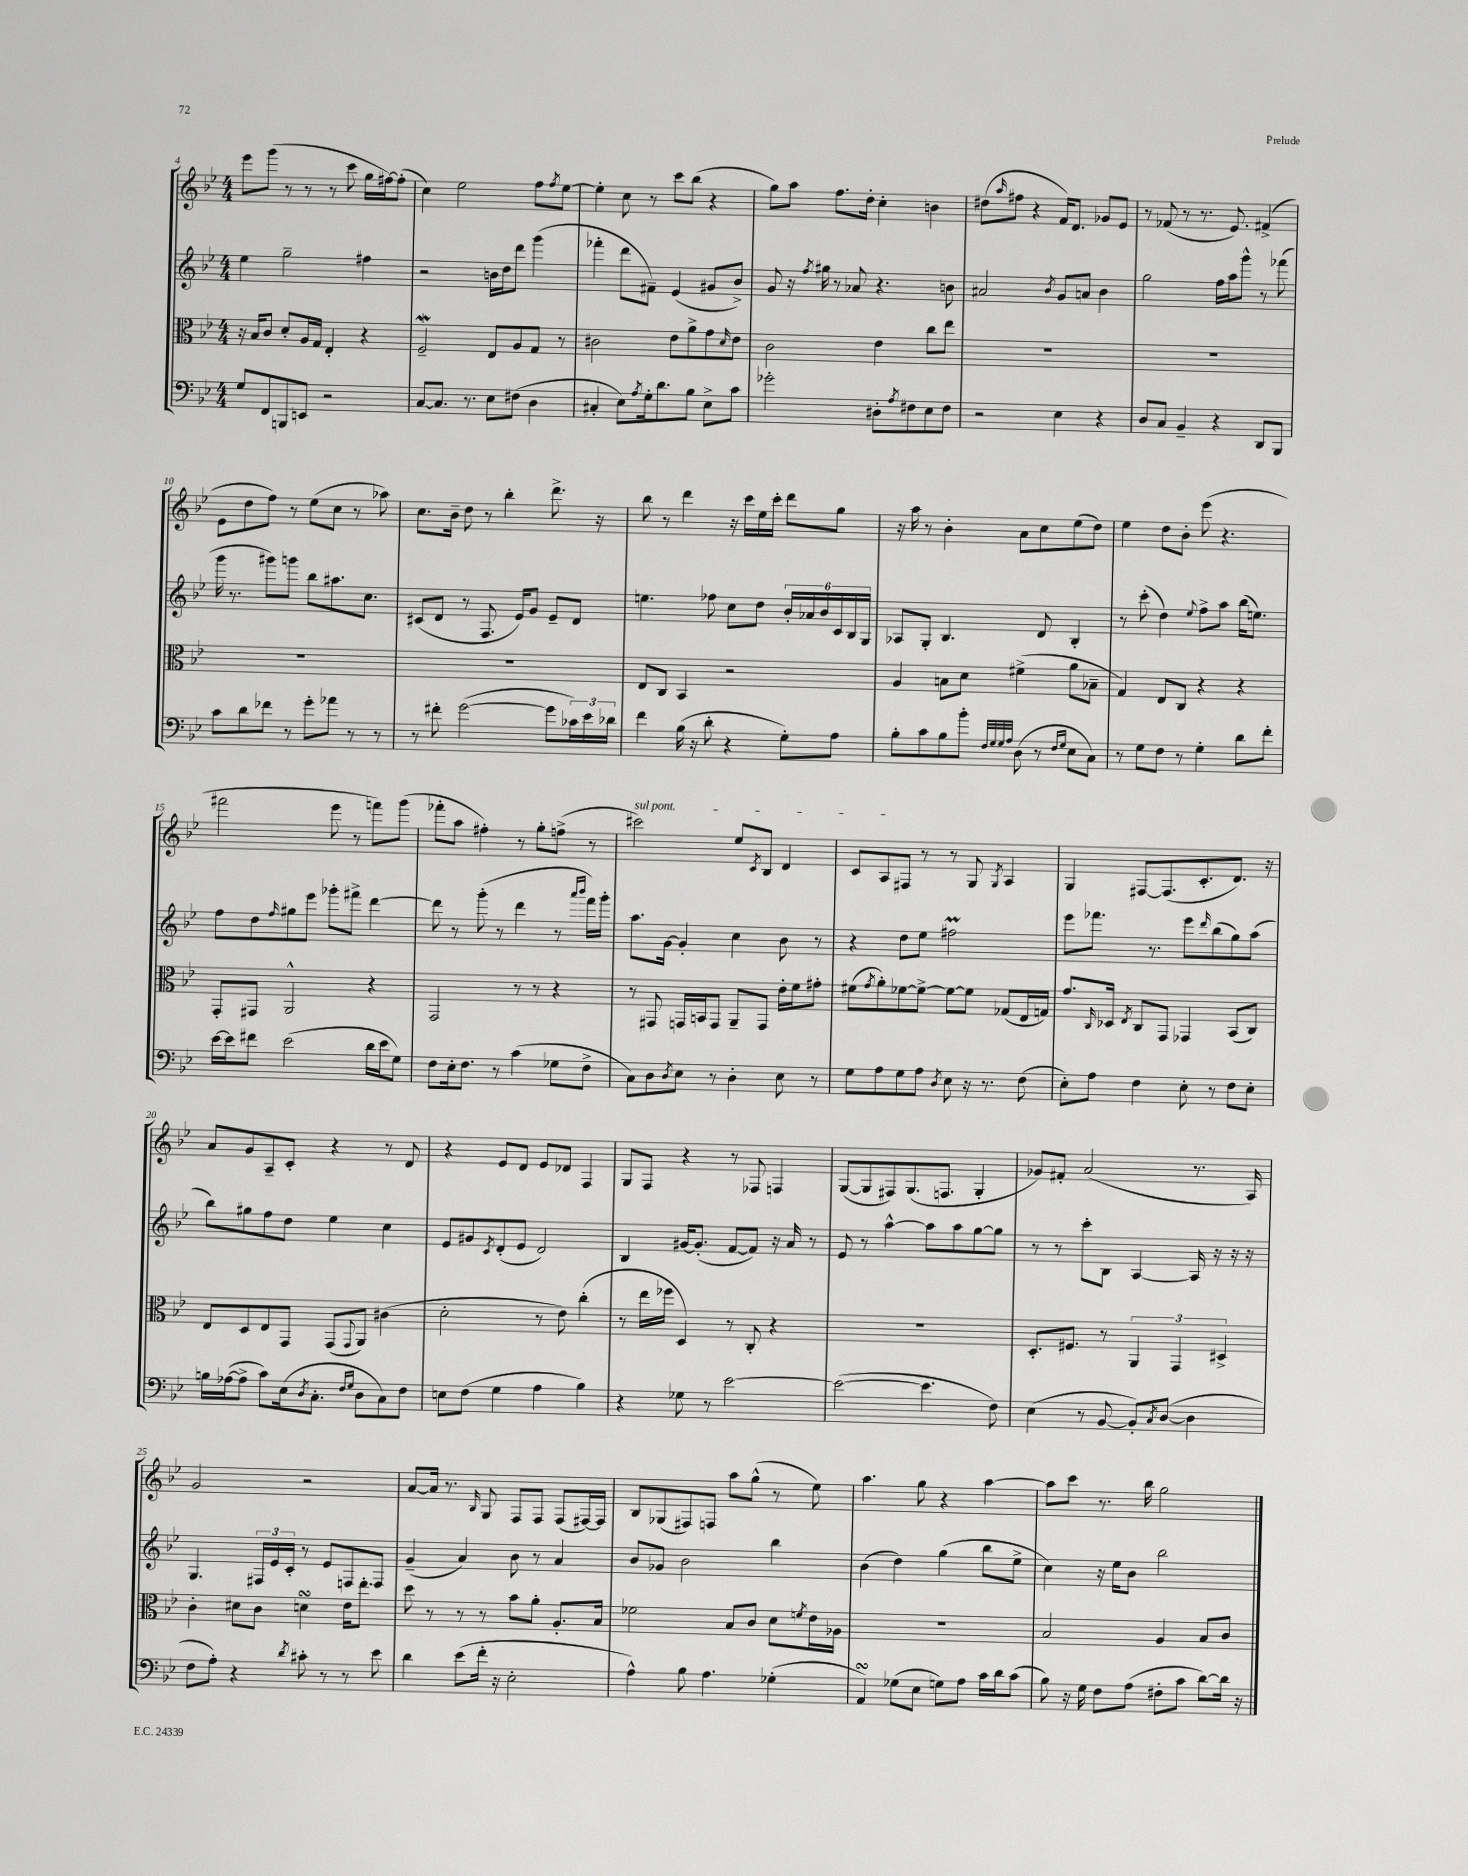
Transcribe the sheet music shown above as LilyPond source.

<<
\new StaffGroup <<
\new Staff = "s0" {
    \clef treble \key bes \major \numericTimeSignature \time 4/4
    ees'''8 g'''8( r8 r8 r8 c'''8 g''16 fis''16~) fis''8-.( |
    c''4) ees''2 f''8 \acciaccatura { f''8 } ees''8~ |
    ees''4-. c''8 r8 c'''8 bes''8( r4 |
    g''8) a''8 f''8. d''16-. c''4-. b'4 |
    dis''8( \grace { a''16 } fis''8 r4 f'16) d'8. ges'8 ees'8 |
    r8 fes'8( r8 r8. ees'8.) fis'4->( |
    ees'8 d''8 f''8) r8 ees''8( c''8 r8 aes''8) |
    c''8. bes'16-- d''8 r8 bes''4-. d'''8.-> r16 |
    bes''8 r8 d'''4 r16 c'''16 ees''16 c'''16-. d'''8 g''8 |
    r16 a''16 r8 bes'4-. a'8 c''8 ees''8( d''8) |
    ees''4 d''8 bes'8-. ees'''8( r4. |
    fis'''2 ees'''8 r8 f'''8) g'''8( |
    fes'''8-. a''8 fis''4-.) r8 g''8-. f''8->( r8 |
    \once \override TextSpanner.bound-details.left.text = \markup { \italic "sul pont." } cis'''2\startTextSpan) ees''8 \acciaccatura { c'8 } bes8 d'4 |
    c'8 a8 fis8\stopTextSpan r8 r8 g8 \acciaccatura { g8 } a4 |
    g4 fis8~ fis8.( c'8.-. d'8.) r16 |
    a'8 g'8 a8-- c'8-. r4 r8 d'8 |
    r4 ees'8 d'8 ees'8 des'8 f4 |
    g8 f8 r4 r8 fes8 f4 |
    g8~( g8 fis8) g8.( f8. g4-. |
    ges'8) fis'8-. a'2( r8. a16) |
    g'2 r2 |
    a'8~ a'16 r8. \grace { bes16 } g8 f8 f8 f8( fis16~) fis16 |
    bes8 ges8( fis8) f8 a''8 g''8-^( r8 ees''8) |
    a''4. g''8 r4 a''4~ |
    a''8 c'''8 r8. bes''16 g''2 \bar "|." |
}
\new Staff = "s1" {
    \clef treble \key bes \major \numericTimeSignature \time 4/4
    ees''4 g''2-- fis''4 |
    r2 b'16 d''16 d'''8 g'''4( |
    fes'''4-. d'''8 fis'8--) ees'4( gis'8 bes'8->) |
    g'8 r16 \acciaccatura { f''8 } gis''16 r8 aes'8 r4. b'8 |
    ais'2 \acciaccatura { bes'8 } g'8 a'8 bes'4 |
    g''2 f''16 a''16 g'''8-^ r8 fes'''8( |
    g'''16 r8. gis'''8) g'''8 bes''8 ais''8. c''8. |
    cis'8( d'8 r8 f8. ees'16) g'8 ees'8-- d'8 |
    e''4. fes''8 c''8 d''8 \tuplet 6/4 { bes'16-. aes'16 bes'16 c'16 bes16 g16 } |
    aes8 g8-. bes4. d'8 bes4-. |
    r8 c'''8-.( d''4) \appoggiatura { ees''8 } f''8-> a''8 bes''16( e''8.) |
    f''8 d''8 \grace { f''16 } gis''8 ees'''8 ges'''8-. fis'''8-> d'''4~ |
    d'''8 r8 g'''8-.( r8 d'''4 r8 \grace { a'''16 bes'''16 } f'''16) g'''16-. |
    a''8. g'16~ g'4-. c''4 bes'8 r8 |
    r4 d''8 ees''8 fis''2\prall |
    ees'''8 fes'''8. r8. ees'''8 \grace { d'''16 } bes''8( g''8) a''8( |
    bes''8) gis''8 f''8 d''8 ees''4 c''4 |
    ees'8 gis'8 \acciaccatura { c'8 } d'8-.( ees'8 d'2) |
    bes4 gis'16~ gis'8.-.( f'8~ f'8) r16 a'16 r8 |
    ees'8 r8 a''4~-^ a''8 a''8 g''8~ g''8 |
    r8 r8 c'''8-. bes8 a4~ a16 r16 r16 r16 |
    g4. \tuplet 3/2 { fis16 ees'16 c'16-. } r8 ees'8 f8 f8 |
    g'4--( a'4) bes'8 r8 a'4 |
    bes'8 ges'8 bes'2 bes''4 |
    bes'4( d''4) g''4( bes''8 ees''8-> |
    c''4) r16 ees''16 bes'8 bes''2 \bar "|." |
}
\new Staff = "s2" {
    \clef alto \key bes \major \numericTimeSignature \time 4/4
    r16 bes16 c'8 d'8-. a16 g16 ees4-. r4 |
    f2--\mordent ees8 a8 g8 r8 |
    cis'2 ees'8 a'8-> g'8 \grace { d'16 } ees'8 |
    c'2 ees'4 c''8 ees''8 |
    R1 |
    R1 |
    R1 |
    R1 |
    ees8 c8 bes,4 r2 |
    a4 b8 d'8 fis'4->( a'8 bes8-- |
    g4) ees8 c8 r4 r4 |
    g,8-. gis,8 a,2-^ r4 |
    g,2 r8 r8 r4 |
    r8 gis,8 g,16 b,16 g,8 a,8-- g,8 ees'16-. f'16 gis'8-. |
    fis'8( \acciaccatura { g'8 } a'8-.) fes'8~ fes'8~-> fes'8~ fes'8 ges8( ees16 g16) |
    g'8. \grace { c16 } des16 \acciaccatura { ees8 } c8 g,8 ges,4 bes,8( c8) |
    ees8 d8 ees8 g,8 g,8( \appoggiatura { g,8 } a,8) cis'4( |
    d'2-. r8 ees'8) c''4-.( |
    r8 ees''16 fes''16 d4) r8 c8-. r4 |
    R1 |
    d8.-. fis8. r8 \tuplet 3/2 { a,4 g,4 dis4-> } |
    c'4-. dis'8 c'8 d'4\turn ees'16 ees''8.-. |
    d''8 r8 r8 r8 bes'8 a'8-. a8.-. bes16 |
    fes'2 bes8 c'8 d'8 \acciaccatura { f'8 } ees'16 aes16 |
    R1 |
    bes2 a4 bes8 c'8 \bar "|." |
}
\new Staff = "s3" {
    \clef bass \key bes \major \numericTimeSignature \time 4/4
    g8 f,8 b,,8 e,8 r2 |
    c8~ c8. r8. ees8 fis8( d4 |
    cis4-. ees8) \acciaccatura { a8 } g16-. d'8. bes8 ees8-> c'8 |
    ges'2-. dis8-. \acciaccatura { a8 } fis8 ees8 fis8 |
    r2 ees4 r4 |
    d8 c8 bes,4-- r4 d,8 bes,,8 |
    c'8 d'8 fes'8 r8 g'8-. aes'8 r8 r8 |
    r8 fis'8-. g'2~( g'8 \tuplet 3/2 { ces'16) ees'16 des'16 } |
    f'4 bes16( r16 d'8-. r4 g8-.) a8 |
    bes8-. c'8 bes8 bes'8-. \grace { f32 g32 g32 a32 } d8( r8 \grace { f16 g16 } ees8 c8) |
    r8 g8 f8 r8 g4-. d'8 f'8-. |
    ees'16~ ees'16 fis'8 ees'2( d'16 ees'16 g8) |
    f8 ees16-. f8. r8 c'4( ges8 f8-> |
    c8) d8 \acciaccatura { d8 } ees8 r8 d4-. ees8 r8 |
    g8 a8 g8 a8 \acciaccatura { d8 } ees8 r16 r8. f8( |
    ees8-.) a8 f4 ees8-. r8 f8 ees8-. |
    b16 aes16~( aes8-> c'8) ees16( \acciaccatura { d8 } c8.-. \grace { f16 g16 } d8 c8) f8 |
    e8 f8( g4 a4 bes4) |
    r4 ges8 r8 ees'2~ |
    ees'2~( ees'4. f8) |
    ees4( r8 bes,8~ bes,8-.) \acciaccatura { c8 } d8~( d4 |
    f8 a8-.) r4 \acciaccatura { d'8 } cis'8-. r8 r8 ees'8 |
    d'4 ees'8( f'16-. r16 ees2-. |
    a4-^) bes8 a4. ges4-.( |
    a,4\turn) ges8( ees8 g8) a8 c'16 d'16 c'8( |
    bes8) r16 g16 f8 a8( fis8-. c'8 d'8~) d'16 r16 \bar "|." |
}
>>
>>
\layout { \context { \Score currentBarNumber = #4 } }
